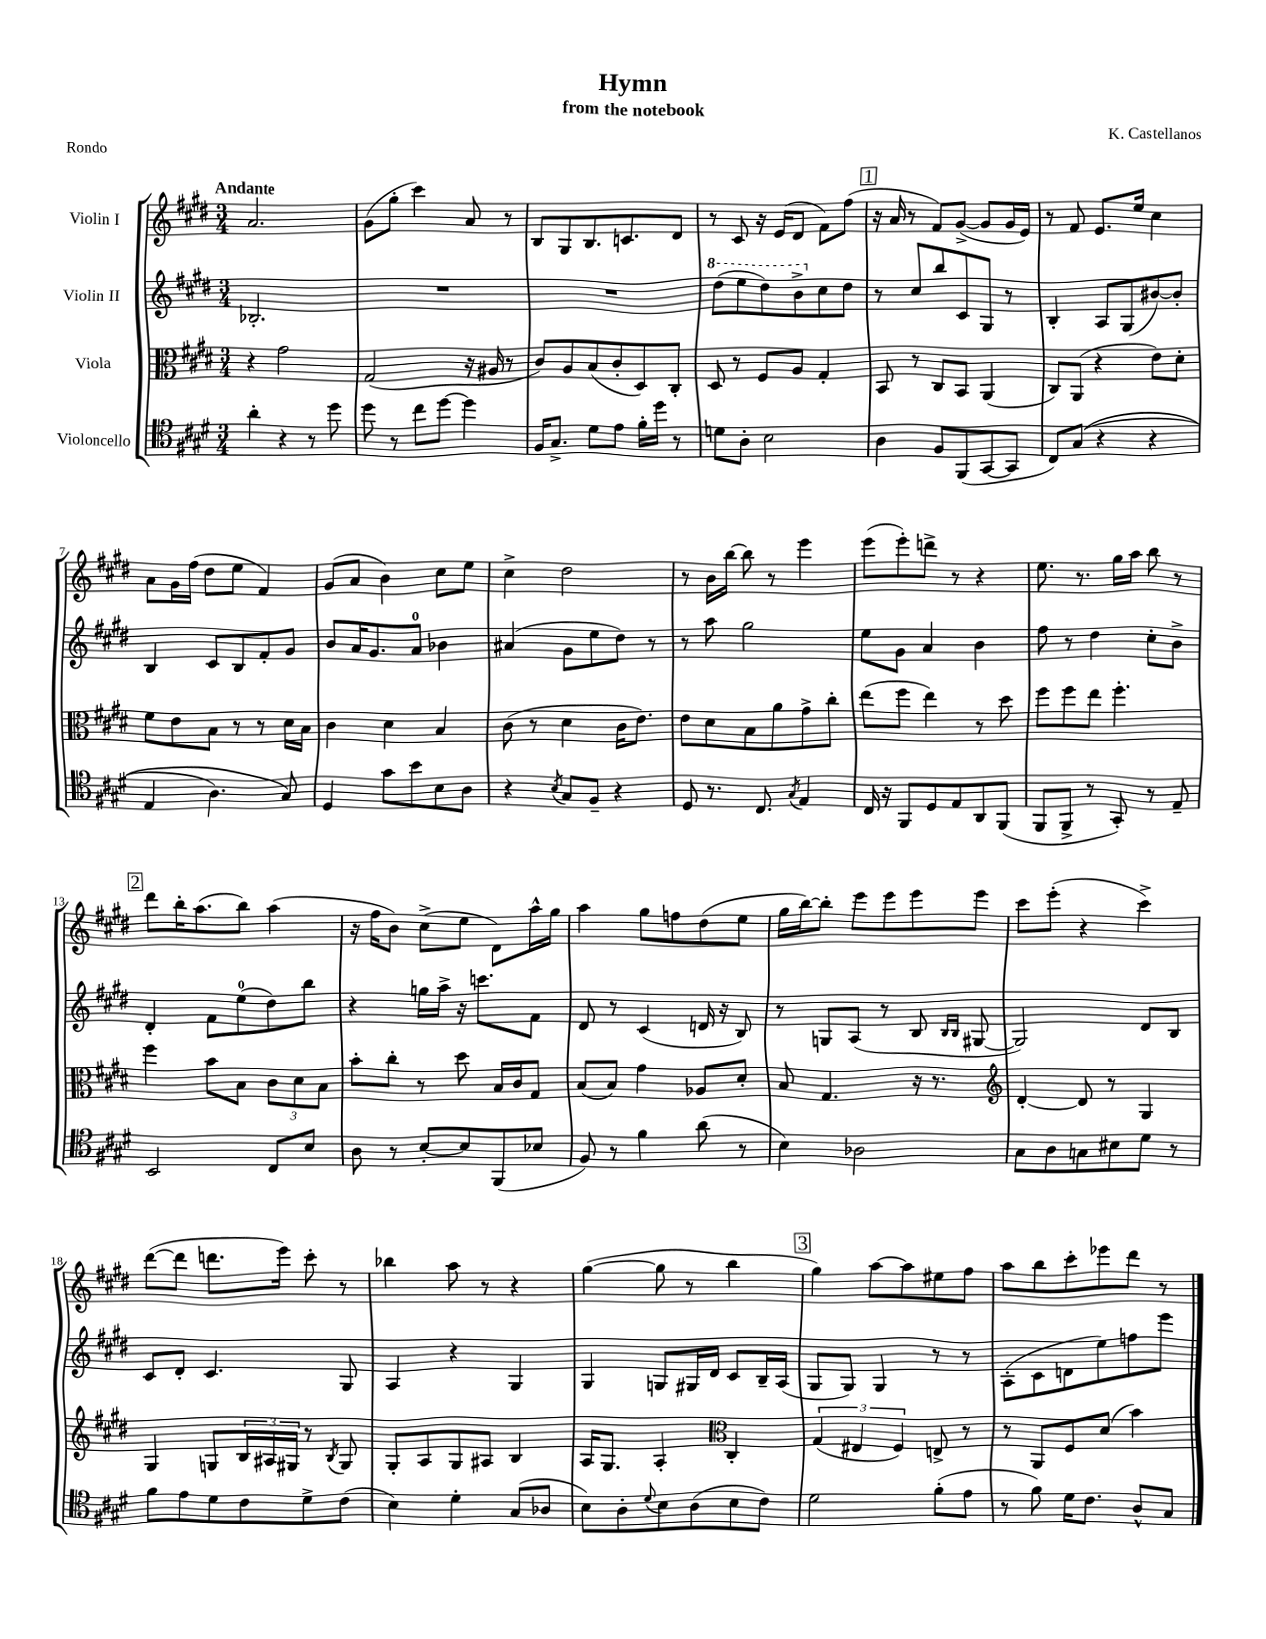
\header { title = "Hymn" composer = "K. Castellanos" subtitle = "from the notebook" piece = "Rondo" }
<<
\new StaffGroup <<
\new Staff = "s0" \with { instrumentName = "Violin I" } {
    \clef treble \key e \major \numericTimeSignature \time 3/4 \tempo "Andante"
    a'2. |
    gis'8( gis''8-. cis'''4) a'8 r8 |
    b8 gis8 b8. c'8. dis'8 |
    r8 cis'8 r16 e'16( dis'8 fis'8) fis''8( |
    \mark \markup { \box "1" } r16 a'16 r8 fis'8) gis'8~->( gis'8 gis'16 e'16) |
    r8 fis'8 e'8. e''16 cis''4 |
    a'8 gis'16 fis''16( dis''8 e''8 fis'4) |
    gis'8( a'8 b'4) cis''8 e''8 |
    cis''4-> dis''2 |
    r8 b'16 b''16~ b''8 r8 e'''4 |
    e'''8( e'''8-.) d'''8-> r8 r4 |
    e''8. r8. gis''16 a''16 b''8 r8 |
    \mark \markup { \box "2" } dis'''8 b''16-. a''8.( b''8) a''4( |
    r16 fis''16 b'8) cis''8->( e''8 dis'8) a''16-^ gis''16 |
    a''4 gis''8 f''8 dis''8( e''8 |
    gis''16 b''16~) b''8-. e'''8 e'''8 e'''8 e'''8 |
    cis'''8 e'''8-.( r4 cis'''4->) |
    dis'''8~( dis'''8 d'''8. e'''16) cis'''8-. r8 |
    bes''4 a''8 r8 r4 |
    gis''4~( gis''8 r8 b''4 |
    \mark \markup { \box "3" } gis''4) a''8~ a''8 eis''8 fis''8 |
    a''8 b''8 cis'''8-. ees'''8 dis'''8 r8 \bar "|." |
}
\new Staff = "s1" \with { instrumentName = "Violin II" } {
    \clef treble \key e \major \numericTimeSignature \time 3/4
    bes2.-. |
    R2. |
    R2. |
    \ottava #1 dis'''8( e'''8 dis'''8) b''8-> \ottava #0 cis''8 dis''8 |
    \mark \markup { \box "1" } r8 cis''8 b''8 cis'8 gis8 r8 |
    b4-. a8 gis8( bis'8~) bis'8-. |
    b4 cis'8 b8 fis'8-. gis'8 |
    b'8 a'16 gis'8. a'8-0 bes'4 |
    ais'4( gis'8 e''8 dis''8) r8 |
    r8 a''8 gis''2 |
    e''8 gis'8 a'4 b'4 |
    fis''8 r8 dis''4 cis''8-. b'8-> |
    \mark \markup { \box "2" } dis'4-. fis'8 e''8-0( dis''8) b''8 |
    r4 g''16 a''16-> r16 c'''8. fis'8 |
    dis'8 r8 cis'4( d'16 r16 b8) |
    r8 g8 a8( r8 b8 \grace { b16 b16 } gis8~ |
    gis2) dis'8 b8 |
    cis'8 dis'8-. cis'4. gis8 |
    a4 r4 gis4 |
    gis4 g8 gis16 dis'16 cis'8 b16-- a16( |
    \mark \markup { \box "3" } gis8 gis8) gis4 r8 r8 |
    a8-.( cis'8 d'8 e''8) f''8 e'''8 \bar "|." |
}
\new Staff = "s2" \with { instrumentName = "Viola" } {
    \clef alto \key e \major \numericTimeSignature \time 3/4
    r4 gis'2 |
    gis2( r16 ais16 r8 |
    cis'8) a8 b8( cis'8-. dis8) cis8-. |
    dis8 r8 fis8 a8 gis4-. |
    \mark \markup { \box "1" } b,8 r8 cis8 b,8 a,4( |
    cis8) a,8( r4 e'8) dis'8-. |
    fis'8 e'8 b8 r8 r8 dis'16 b16 |
    cis'4 dis'4 b4 |
    cis'8( r8 dis'4 cis'16 e'8.) |
    e'8 dis'8 b8 a'8 gis'8-> cis''8-. |
    e''8( fis''8 e''4) r8 dis''8 |
    fis''8 fis''8 e''8 fis''4.-. |
    \mark \markup { \box "2" } fis''4 b'8 b8 \tuplet 3/2 { cis'8 dis'8 b8 } |
    b'8-. cis''8-. r8 dis''8 b16 cis'16 gis8 |
    b8( b8) gis'4 aes8 dis'8-. |
    b8 gis4. r16 r8. |
    \clef treble dis'4~-. dis'8 r8 gis4 |
    gis4 g8 \tuplet 3/2 { b16 ais16 gis16 } r8 \acciaccatura { b8 } gis8 |
    gis8-. a8 gis8 ais8 b4 |
    a16 gis8. a4-. \clef alto cis4-. |
    \mark \markup { \box "3" } \tuplet 3/2 { gis4( eis4 fis4) } e8-> r8 |
    r8 a,8 fis8 dis'8( b'4) \bar "|." |
}
\new Staff = "s3" \with { instrumentName = "Violoncello" } {
    \clef tenor \key e \major \numericTimeSignature \time 3/4
    a'4-. r4 r8 dis''8 |
    dis''8 r8 cis''8 dis''8~ dis''4 |
    fis16 gis8.-> dis'8 e'8 fis'16-. dis''16 r8 |
    d'8 a8-. b2 |
    \mark \markup { \box "1" } a4 fis8 fis,8( gis,8~ gis,8 |
    cis8) gis8(\( r4 r4 |
    e4 a4.) gis8\) |
    dis4 gis'8 b'8 b8 a8 |
    r4 \acciaccatura { b8 } gis8 fis8-- r4 |
    dis8 r8. cis8. \acciaccatura { gis8 } e4 |
    cis16 r16 fis,8 dis8 e8 a,8 fis,8( |
    fis,8 fis,8-> r8 gis,8-.) r8 e8-- |
    \mark \markup { \box "2" } b,2 cis8 b8 |
    a8 r8 b8~-. b8 fis,8( bes8 |
    fis8) r8 fis'4 a'8( r8 |
    b4) aes2 |
    gis8 a8 g8 bis8 dis'8 r8 |
    fis'8 e'8 dis'8 cis'8 dis'8-> cis'8( |
    b4) dis'4-. gis8( aes8 |
    b8) a8-. \appoggiatura { dis'8 } b8 a8( b8 cis'8) |
    \mark \markup { \box "3" } dis'2 fis'8-.( e'8 |
    r8 fis'8) dis'16 cis'8. a8-^ gis8 \bar "|." |
}
>>
>>
